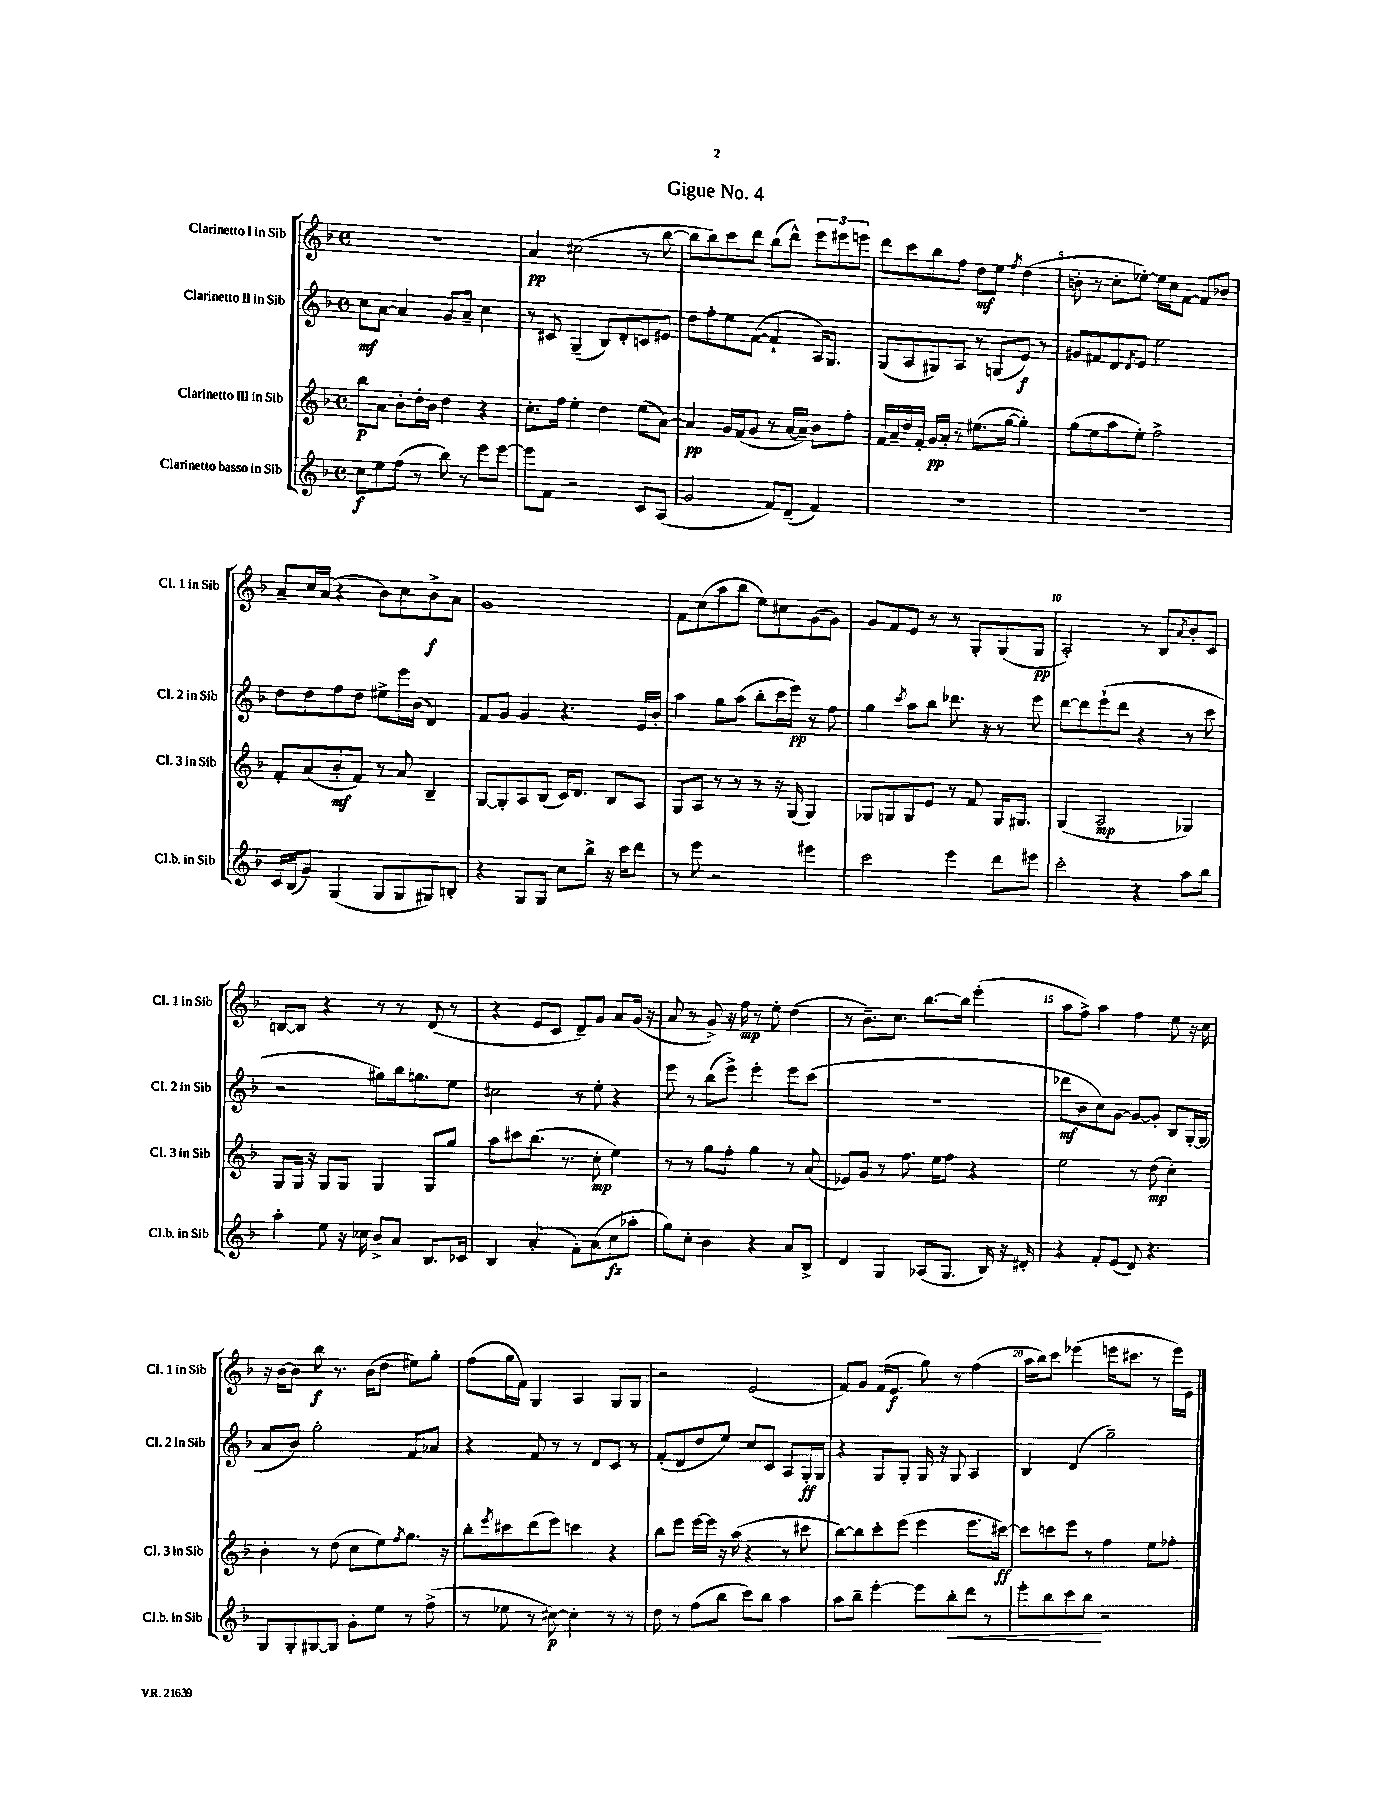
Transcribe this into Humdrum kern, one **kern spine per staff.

**kern	**dynam	**kern	**dynam	**kern	**dynam	**kern	**dynam
*part4	*part4	*part3	*part3	*part2	*part2	*part1	*part1
*staff4	*staff4	*staff3	*staff3	*staff2	*staff2	*staff1	*staff1
*I"Clarinetto basso in Sib	*	*I"Clarinetto III in Sib	*	*I"Clarinetto II in Sib	*	*I"Clarinetto I in Sib	*
*I'Cl.b. in Sib	*	*I'Cl. 3 in Sib	*	*I'Cl. 2 in Sib	*	*I'Cl. 1 in Sib	*
*clefG2	*	*clefG2	*	*clefG2	*	*clefG2	*
*k[b-]	*	*k[b-]	*	*k[b-]	*	*k[b-]	*
*M4/4	*	*M4/4	*	*M4/4	*	*M4/4	*
*met(c)	*	*met(c)	*	*met(c)	*	*met(c)	*
=1	=1	=1	=1	=1	=1	=1	=1
8cc\L	f	8bb-\L	p	8cc\L	mf	1r	.
8ee\	.	8a\J	.	[8a\J	.	.	.
(8ff\J	.	8b-'\L	.	4a/]	.	.	.
8r	.	16dd'\L	.	.	.	.	.
.	.	16b-\JJ	.	.	.	.	.
8bb-\)	.	4dd\	.	8g/L	.	.	.
8r	.	.	.	8a~/J	.	.	.
8eee\L	.	4r	.	4cc\	.	.	.
[8eee\J	.	.	.	.	.	.	.
=2	=2	=2	=2	=2	=2	=2	=2
8eee\L]	.	8.cc'\L	.	8r	.	4a/	pp
8f\J	.	.	.	8c#X/	.	.	.
.	.	16ff\Jk	.	.	.	.	.
2r	.	4ee'\	.	(4G~/	.	(2cc#X\	.
.	.	4dd\	.	8B-/L)	.	.	.
.	.	.	.	8d'/	.	.	.
8c/L	.	(8ee\L	.	8cn/	.	8r	.
(8A/J	.	[8a\J)	.	8e#X/J	.	[8bb-\	.
=3	=3	=3	=3	=3	=3	=3	=3
2g/	.	4a/]	pp	8dd\L	.	8bb-\L]	.
.	.	.	.	8ff'\	.	8bb-\)	.
.	.	16g/LL	.	8ee\	.	8ccc\	.
.	.	(16f/J	.	.	.	.	.
.	.	8g/J	.	([8f\J	.	8ddd\J	.
8f/L)	.	8r	.	4f`/]	.	(8bb-\L	.
(8d~/J	.	[16a/LL	.	.	.	8ddd^^\J)	.
.	.	16a~/JJ])	.	.	.	.	.
4f/)	.	8b-\L	.	16A/KL)	.	12eee\L	.
.	.	.	.	8.G/J	.	.	.
.	.	.	.	.	.	12eee#X\	.
.	.	8ff'\J	.	.	.	.	.
.	.	.	.	.	.	12eeen\J	.
=4	=4	=4	=4	=4	=4	=4	=4
1r	.	16f/LL	.	(8G/L	.	8ddd\L	.
.	.	16a~/	.	.	.	.	.
.	.	16dd/	.	8A/	.	8ccc\	.
.	.	16f'/JJ	.	.	.	.	.
.	.	16g/LL	pp	8G#X/)	.	8bb-\	.
.	.	16a'/JJ	.	.	.	.	.
.	.	8r	.	8A/J	.	8ff\J	.
.	.	(8.ee#X\L	.	8r	.	8dd\L	mf
.	.	.	.	(8Gn/L	.	8ee\J	.
.	.	[16gg\Jk	.	.	.	.	.
.	.	.	.	.	.	8qff/	.
.	.	4gg'\])	.	8e/J)	f	(4dd\	.
.	.	.	.	8r	.	.	.
=5	=5	=5	=5	=5	=5	=5	=5
1r	.	(8gg\L	.	8g#X/L	.	8bn'\	.
.	.	8ee\	.	8f#X/	.	8r	.
.	.	8aa\	.	8d/	.	8cc'\L	.
.	.	.	.	8qd/	.	.	.
.	.	8ee'\J)	.	8e/J	.	[8ee-X'\J)	.
.	.	2ff^\	.	2ee\	.	16ee-\LL]	.
.	.	.	.	.	.	16cc\J	.
.	.	.	.	.	.	[8f\J	.
.	.	.	.	.	.	8f/L]	.
.	.	.	.	.	.	8b-X/J	.
!!LO:LB:g=z
=6	=6	=6	=6	=6	=6	=6	=6
16c/LL	.	8f'/L	.	8dd\L	.	8a~/L	.
(16B-/J	.	.	.	.	.	.	.
8g/J)	.	(8a/	.	8dd\	.	16cc/L	.
.	.	.	.	.	.	(16a/JJ	.
(4G/	.	8b-'/	mf	8ff\	.	4r	.
.	.	8f/J)	.	8dd\J	.	.	.
8G/L	.	8r	.	8ee#X^\L	.	8b-\L)	.
8G/	.	8a/	.	16eee\L	.	8cc\	.
.	.	.	.	(16b-\JJ	.	.	.
8G#X/)	.	4B-~/	.	4d/)	.	8b-^\	f
8Bn'/J	.	.	.	.	.	8a\J	.
=7	=7	=7	=7	=7	=7	=7	=7
4r	.	[8G/L	.	8f/L	.	1g	.
.	.	8G'/]	.	8g/J	.	.	.
8G/L	.	8A/	.	4g/	.	.	.
8G/J	.	(8B-/J	.	.	.	.	.
8cc\L	.	16c/KL)	.	4.r	.	.	.
.	.	8.d/J	.	.	.	.	.
8bb-^\J	.	.	.	.	.	.	.
16r	.	8B-/L	.	.	.	.	.
16ccc\KL	.	.	.	.	.	.	.
8ddd\J	.	8A/J	.	16e/LL	.	.	.
.	.	.	.	16b-'/JJ	.	.	.
=8	=8	=8	=8	=8	=8	=8	=8
8r	.	8G/L	.	4aa\	.	8f\L	.
8eee\	.	8A/J	.	.	.	(8cc\	.
2r	.	8r	.	8gg\L	.	8aa\	.
.	.	8r	.	(8aa\J	.	8bb-\J	.
.	.	8r	.	8bb-'\L	.	8ee\L)	.
.	.	16r	.	16ccc\L	.	8cc#X\	.
.	.	(16G/	.	16eee\JJ)	pp	.	.
4eee#X\	.	4G/)	.	8r	.	(8g\	.
.	.	.	.	8ff\	.	8g\J)	.
=9	=9	=9	=9	=9	=9	=9	=9
2ccc\	.	8G-X/L	.	4gg\	.	8g/L	.
.	.	8Gn/	.	.	.	8f/	.
.	.	.	.	8qccc/	.	.	.
.	.	8G/	.	8aa\L	.	8e/J	.
.	.	8e/J	.	8bb-\J	.	8r	.
4eee\	.	8r	.	8.ddd-X\	.	8r	.
.	.	8f/	.	.	.	8G'/L	.
.	.	.	.	16r	.	.	.
8ddd\L	.	16G/KL	.	8r	.	(8G/	.
.	.	8.G#X/J	.	.	.	.	.
8eee#X\J	.	.	.	8eee\	.	8G/J	pp
=10	=10	=10	=10	=10	=10	=10	=10
2ccc'\	.	(4G/	.	[8ddd\L	.	2A'/)	.
.	.	.	.	8ddd\]	.	.	.
.	.	2A/	mp	(8eee`\	.	.	.
.	.	.	.	8ddd\J	.	.	.
4r	.	.	.	4r	.	8r	.
.	.	.	.	.	.	8B-/L	.
.	.	.	.	.	.	8qa/	.
8aa\L	.	4G-X/)	.	8r	.	8b-'/	.
8bb-\J	.	.	.	8ccc\	.	8c/J	.
!!LO:LB:g=z
=11	=11	=11	=11	=11	=11	=11	=11
4aa'\	.	8G/L	.	2r	.	[8Bn/L	.
.	.	16G/Jk	.	.	.	8B/J]	.
.	.	16r	.	.	.	.	.
8ee\	.	8G/L	.	.	.	4r	.
16r	.	8G/J	.	.	.	.	.
16cc-X\	.	.	.	.	.	.	.
8b-^/L	.	4G/	.	8gg#X\L)	.	8r	.
8a/J	.	.	.	16bb-\k	.	8r	.
.	.	.	.	8.ggn\	.	.	.
8.B-/L	.	8G/L	.	.	.	(8d/	.
.	.	8gg/J	.	8ee\J	.	8r	.
16c-X/Jk	.	.	.	.	.	.	.
=12	=12	=12	=12	=12	=12	=12	=12
4B-/	.	8aa\L	.	2cc#X\	.	4r	.
.	.	8ccc#X\	.	.	.	.	.
(4a'/	.	(8.bb-\J	.	.	.	8e/L	.
.	.	.	.	.	.	8c/J	.
.	.	8.r	.	.	.	.	.
8f'\L)	.	.	.	8r	.	8d~/L)	.
(8a\	.	8cc'\	mp	8ee'\	.	8g/J	.
8cc\	fz	4ee\)	.	4r	.	8a/L	.
8aa-X'\J	.	.	.	.	.	(16g/Jk	.
.	.	.	.	.	.	16r	.
=13	=13	=13	=13	=13	=13	=13	=13
8gg\L)	.	8r	.	8eee\	.	8a/	.
8cc'\J	.	8r	.	8r	.	8r	.
4b-\	.	8gg\L	.	(8bb-\L	.	8g^/)	.
.	.	8ff'\J	.	8eee^\J)	.	16r	.
.	.	.	.	.	.	16ff\	mp
4r	.	4gg\	.	4eee'\	.	8r	.
.	.	.	.	.	.	8ee'\	.
8a/L	.	8r	.	8eee\L	.	(4dd\	.
8B-^/J	.	(8a/	.	(8ccc\J	.	.	.
=14	=14	=14	=14	=14	=14	=14	=14
4d/	.	8e-X/L)	.	1r	.	8r	.
.	.	8g/J	.	.	.	8.b-~\L)	.
4G/	.	8r	.	.	.	.	.
.	.	.	.	.	.	8.cc\J	.
.	.	8.ff\	.	.	.	.	.
(8A-X/L	.	.	.	.	.	[8.bb-\L	.
.	.	16ee\KL	.	.	.	.	.
8.G/J	.	8ff\J	.	.	.	.	.
.	.	.	.	.	.	16bb-\Jk]	.
.	.	4r	.	.	.	(4eee'\	.
16B-/)	.	.	.	.	.	.	.
16r	.	.	.	.	.	.	.
16d#X'/	.	.	.	.	.	.	.
=15	=15	=15	=15	=15	=15	=15	=15
4r	.	2ee\	.	8ddd-X\L	mf	8aa\L	.
.	.	.	.	8b-\	.	8ff^\J)	.
8f'/L	.	.	.	8cc\)	.	4aa\	.
(8e/J	.	.	.	[8g\J	.	.	.
8d/)	.	8r	.	8g/L_	.	4ff\	.
4.r	.	(8dd\	mp	8g'/J]	.	.	.
.	.	4cc'\)	.	8B-/L	.	8ee\	.
.	.	.	.	[16G'/L	.	16r	.
.	.	.	.	(16G/JJ]	.	16cc\	.
!!LO:LB:g=z
=16	=16	=16	=16	=16	=16	=16	=16
8G/L	.	4b-'\	.	8a/L	.	16r	.
.	.	.	.	.	.	[16b-\KL	.
8G'/	.	.	.	8b-/J)	.	8b-\J]	.
[8G#X/	.	8r	.	2gg'\	.	8bb-\	f
8G#/J]	.	(8dd\	.	.	.	8.r	.
8g'\L	.	8cc\L	.	.	.	.	.
.	.	.	.	.	.	(16b-\KL	.
8ee\J	.	8ee\)	.	.	.	8dd\J	.
.	.	8qff/	.	.	.	.	.
8r	.	8.gg\J	.	8f/L	.	8ee#X\L)	.
(8ff^\	.	.	.	8a-X/J	.	8gg'\J	.
.	.	16r	.	.	.	.	.
=17	=17	=17	=17	=17	=17	=17	=17
8r	.	8bb-'\L	.	4r	.	(8ff\L	.
.	.	8qeee/	.	.	.	.	.
8ee-X\	.	8ccc#X\	.	.	.	16gg\L	.
.	.	.	.	.	.	16f\JJ)	.
8r	.	(8ddd\	.	8f/	.	4G/	.
[8cc#X\)	p	8eee\J)	.	8r	.	.	.
4cc#'\]	.	4cccn\	.	8r	.	4A/	.
.	.	.	.	8d/L	.	.	.
8r	.	4r	.	8c/J	.	8G/L	.
8r	.	.	.	8r	.	8G/J	.
=18	=18	=18	=18	=18	=18	=18	=18
8dd\	.	8bb-\L	.	(8f'/L	.	2r	.
8r	.	8eee\J	.	8d/	.	.	.
(8ff\L	.	[16eee\LL	.	8dd/	.	.	.
.	.	16eee\JJ]	.	.	.	.	.
8bb-\J	.	16r	.	8ee/J)	.	.	.
.	.	(16aa\	.	.	.	.	.
8ccc\L)	.	4r	.	8cc/L	.	(2e/	.
8bb-\J	.	.	.	8c/J	.	.	.
4aa\	.	8r	.	8A/L	.	.	.
.	.	8ccc#X\	.	16G'/L	ff	.	.
.	.	.	.	16G/JJ	.	.	.
=19	=19	=19	=19	=19	=19	=19	=19
8aa\L	.	[8bb-\L)	.	4r	.	8f/L)	.
8bb-~\J	.	8bb-\]	.	.	.	8g/J	.
[4eee'\	.	8ccc'\	.	8G/L	.	(16f/KL	.
.	.	.	.	.	.	8.e/J	f
.	.	(8eee\J	.	8G'/J	.	.	.
8eee\L]	.	4eee\	.	16G/	.	8gg\)	.
.	.	.	.	16r	.	.	.
!	!LO:HP:b	!	!	!	!	!	!
8bb-'\	<	.	.	8G/	.	8r	.
8ddd\J	.	8.eee\L	.	4A/	.	(4ff\	.
8r	.	.	.	.	.	.	.
.	.	[16ccc#X\Jk)	ff	.	.	.	.
=20	=20	=20	=20	=20	=20	=20	=20
8eee'\L	.	8ccc#\L]	.	4B-/	.	16aa\LL	.
.	.	.	.	.	.	16bb-\J)	.
8bb-\	.	8cccn\	.	.	.	8ccc\J	.
8ccc\	.	8eee\J	.	(4d/	.	(4eee-X\	.
8bb-\J	.	8r	.	.	.	.	.
2r	[	4ff\	.	2gg~\)	.	16eeen\KL	.
.	.	.	.	.	.	8.ccc#X\J	.
.	.	8ee\L	.	.	.	8r	.
.	.	8ff-X'\J	.	.	.	16eee\LL)	.
.	.	.	.	.	.	16e\JJ	.
==	==	==	==	==	==	==	==
*-	*-	*-	*-	*-	*-	*-	*-
